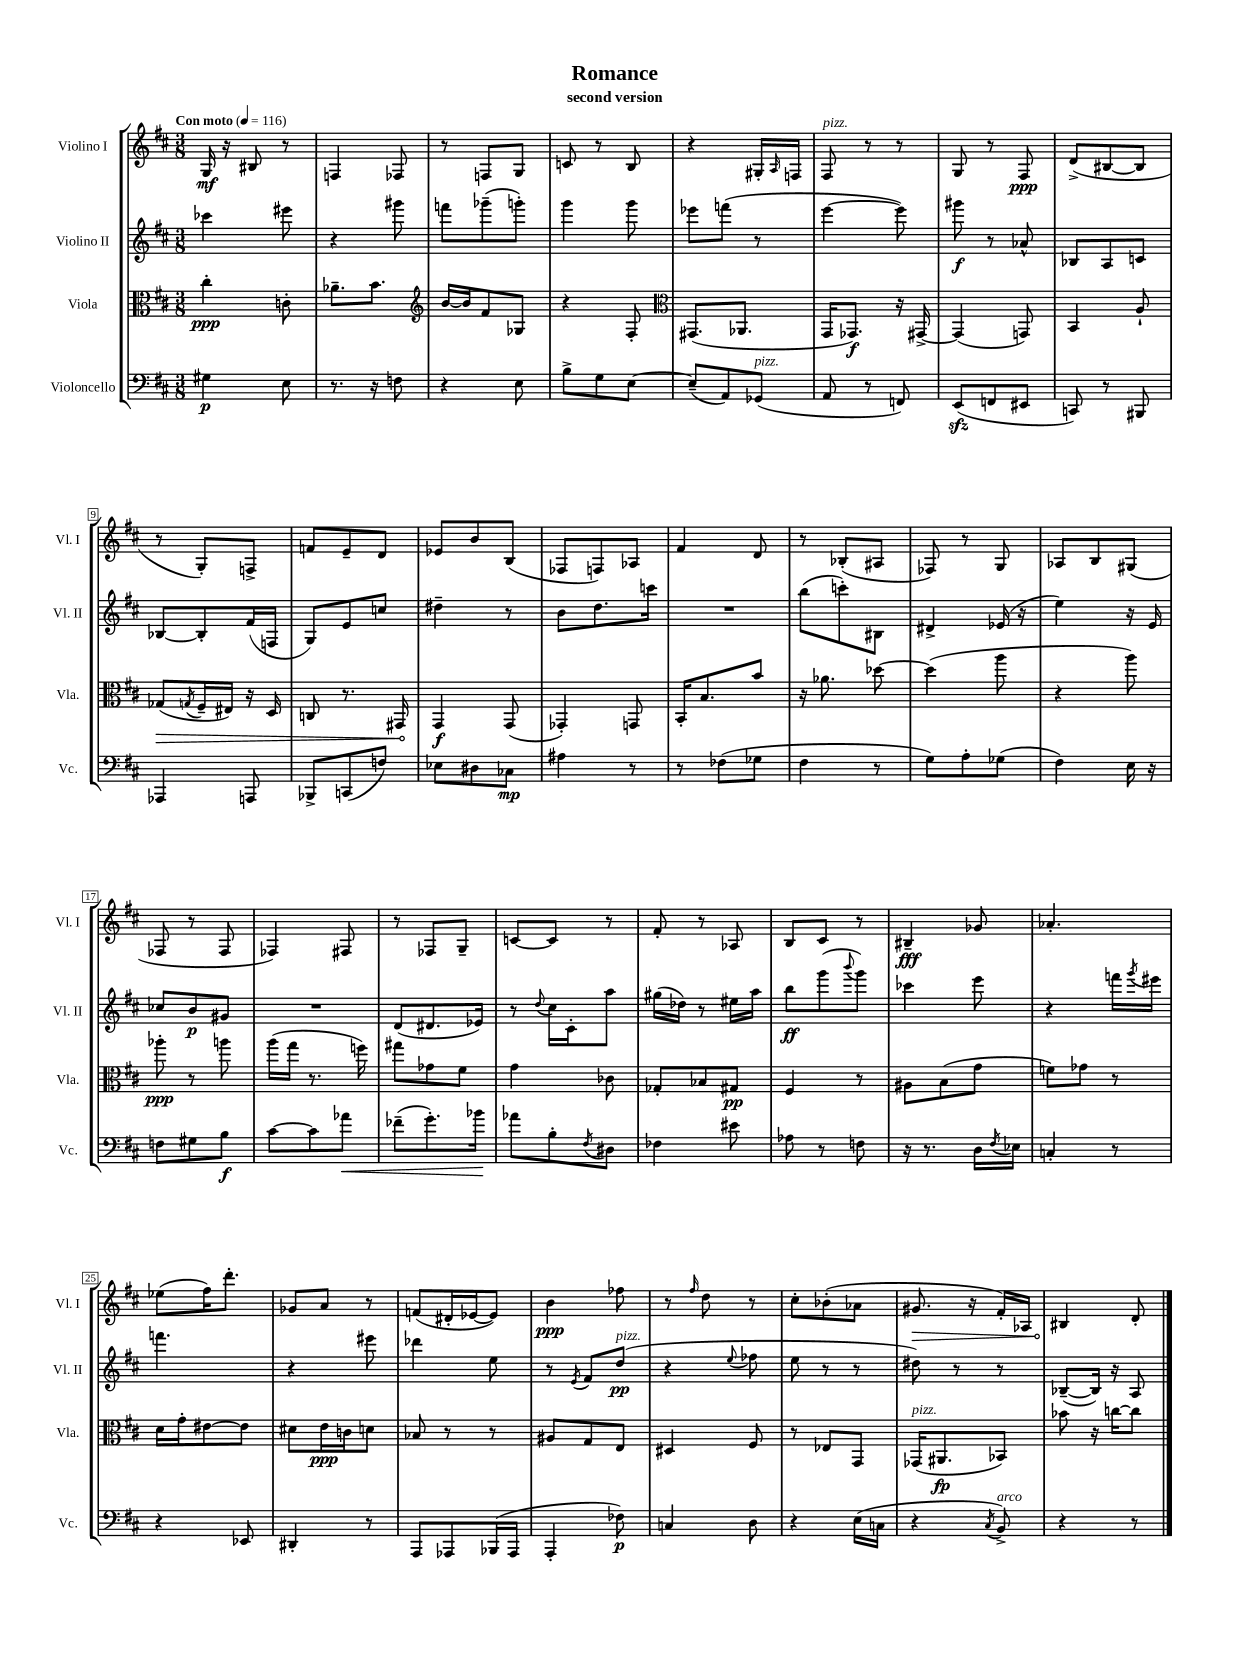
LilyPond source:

\header { title = "Romance" subtitle = "second version" }
<<
\new StaffGroup <<
\new Staff = "s0" \with { instrumentName = "Violino I" shortInstrumentName = "Vl. I" } {
    \clef treble \key d \major \numericTimeSignature \time 3/8 \tempo "Con moto" 4 = 116
    g16\mf r16 bis8 r8 |
    f4 fes8 |
    r8 f8 g8 |
    c'8 r8 b8 |
    r4 gis16-. \grace { a16 } f16 |
    fis8^\markup { \italic "pizz." } r8 r8 |
    g8 r8 fis8\ppp |
    d'8->( bis8~ bis8 |
    r8 g8-.) f8-> |
    f'8 e'8-- d'8 |
    ees'8 b'8 b8( |
    fes8 f8) aes8 |
    fis'4 d'8 |
    r8 bes8-.( ais8 |
    fes8) r8 g8 |
    aes8 b8 gis8( |
    fes8 r8 fes8 |
    fes4) fis8 |
    r8 fes8 g8-- |
    c'8~ c'8 r8 |
    fis'8-. r8 aes8 |
    b8 cis'8 r8 |
    bis4--\fff ges'8 |
    aes'4.-. |
    ees''8( fis''16) d'''8.-. |
    ges'8 a'8 r8 |
    f'8( dis'16-. ees'16~ ees'8) |
    b'4\ppp fes''8 |
    r8 \grace { fis''16 } d''8 r8 |
    cis''8-. bes'8-.( aes'8 |
    \once \override Hairpin.circled-tip = ##t gis'8.\> r16 fis'16-.) aes16 |
    bis4\! d'8-. \bar "|." |
}
\new Staff = "s1" \with { instrumentName = "Violino II" shortInstrumentName = "Vl. II" } {
    \clef treble \key d \major \numericTimeSignature \time 3/8
    ces'''4 eis'''8 |
    r4 gis'''8 |
    f'''8 ges'''8--( g'''8-.) |
    g'''4 g'''8 |
    ees'''8 f'''8( r8 |
    e'''4~ e'''8) |
    gis'''8\f r8 aes'8-^ |
    bes8 a8 c'8 |
    bes8~ bes8-. fis'16( f16 |
    g8) e'8 c''8 |
    dis''4-- r8 |
    b'8 d''8. c'''16 |
    R4. |
    b''8( c'''8-.) bis8 |
    dis'4-> ees'16( r16 |
    e''4) r16 e'16 |
    ces''8 b'8\p gis'8 |
    R4. |
    d'8( dis'8. ees'16) |
    r8 \appoggiatura { d''8 } cis''16 cis'16-. a''8 |
    gis''16( des''16) r8 eis''16 a''16 |
    b''8\ff g'''8( \appoggiatura { b'''8 } g'''8) |
    ces'''4 e'''8 |
    r4 f'''16 \acciaccatura { g'''8 } eis'''16 |
    f'''4. |
    r4 eis'''8 |
    des'''4 e''8 |
    r8 \acciaccatura { e'8 } fis'8 d''8\pp^\markup { \italic "pizz." }( |
    r4 \appoggiatura { e''8 } fes''8 |
    e''8 r8 r8 |
    dis''8) r8 r8 |
    bes8~--( bes16) r16 a8 \bar "|." |
}
\new Staff = "s2" \with { instrumentName = "Viola" shortInstrumentName = "Vla." } {
    \clef alto \key d \major \numericTimeSignature \time 3/8
    cis''4-.\ppp c'8-. |
    aes'8.-- b'8. |
    \clef treble b'16~ b'16 fis'8 ges8 |
    r4 fis8-. |
    \clef alto gis,8.( aes,8. |
    g,16 ges,8.\f) r16 gis,16~-> |
    gis,4( g,8) |
    b,4 a8-! |
    \once \override Hairpin.circled-tip = ##t ges8\>( \acciaccatura { g8 } fis16-- eis16) r16 d16 |
    c8 r8. gis,16\! |
    g,4\f g,8( |
    ges,4-.) g,8 |
    b,16-. b8. b'8 |
    r16 aes'8. des''8~ |
    des''4( a''8 |
    r4 a''8) |
    aes''8-.\ppp r8 a''8 |
    a''16( g''16 r8. f''16) |
    gis''8 ges'8 fis'8 |
    g'4 ces'8 |
    ges8-. bes8 gis8\pp |
    fis4 r8 |
    ais8 b8( g'8 |
    f'8) ges'8 r8 |
    d'16 g'16-. eis'8~ eis'8 |
    dis'8 e'16\ppp c'16 d'8 |
    bes8 r8 r8 |
    ais8 g8 e8 |
    dis4 fis8 |
    r8 ees8 g,8 |
    ges,16^\markup { \italic "pizz." }( ais,8.\fp bes,8) |
    bes'8 r16 c''16~ c''8 \bar "|." |
}
\new Staff = "s3" \with { instrumentName = "Violoncello" shortInstrumentName = "Vc." } {
    \clef bass \key d \major \numericTimeSignature \time 3/8
    gis4\p e8 |
    r8. r16 f8 |
    r4 e8 |
    b8-> g8 e8~ |
    e8--( a,8) ges,8^\markup { \italic "pizz." }( |
    a,8 r8 f,8) |
    e,8\sfz( f,8 eis,8 |
    c,8) r8 bis,,8 |
    aes,,4 a,,8 |
    bes,,8-> c,8( f8) |
    ees8 dis8 ces8\mp |
    ais4 r8 |
    r8 fes8( ges8 |
    fis4 r8 |
    g8) a8-. ges8( |
    fis4) e16 r16 |
    f8 gis8 b8\f |
    cis'8~ cis'8 aes'8\< |
    fes'8--( g'8.-.) bes'16\! |
    aes'8 b8-. \acciaccatura { fis8 } dis8 |
    fes4 eis'8 |
    aes8 r8 f8 |
    r16 r8. d16 \acciaccatura { fis8 } ees16 |
    c4-. r8 |
    r4 ees,8 |
    dis,4-. r8 |
    a,,8 aes,,8 bes,,16( aes,,16 |
    a,,4-. fes8\p) |
    c4 d8 |
    r4 e16( c16 |
    r4 \acciaccatura { cis8 } b,8->^\markup { \italic "arco" }) |
    r4 r8 \bar "|." |
}
>>
>>
\layout { \context { \Score \override BarNumber.stencil = #(make-stencil-boxer 0.1 0.3 ly:text-interface::print) } }
